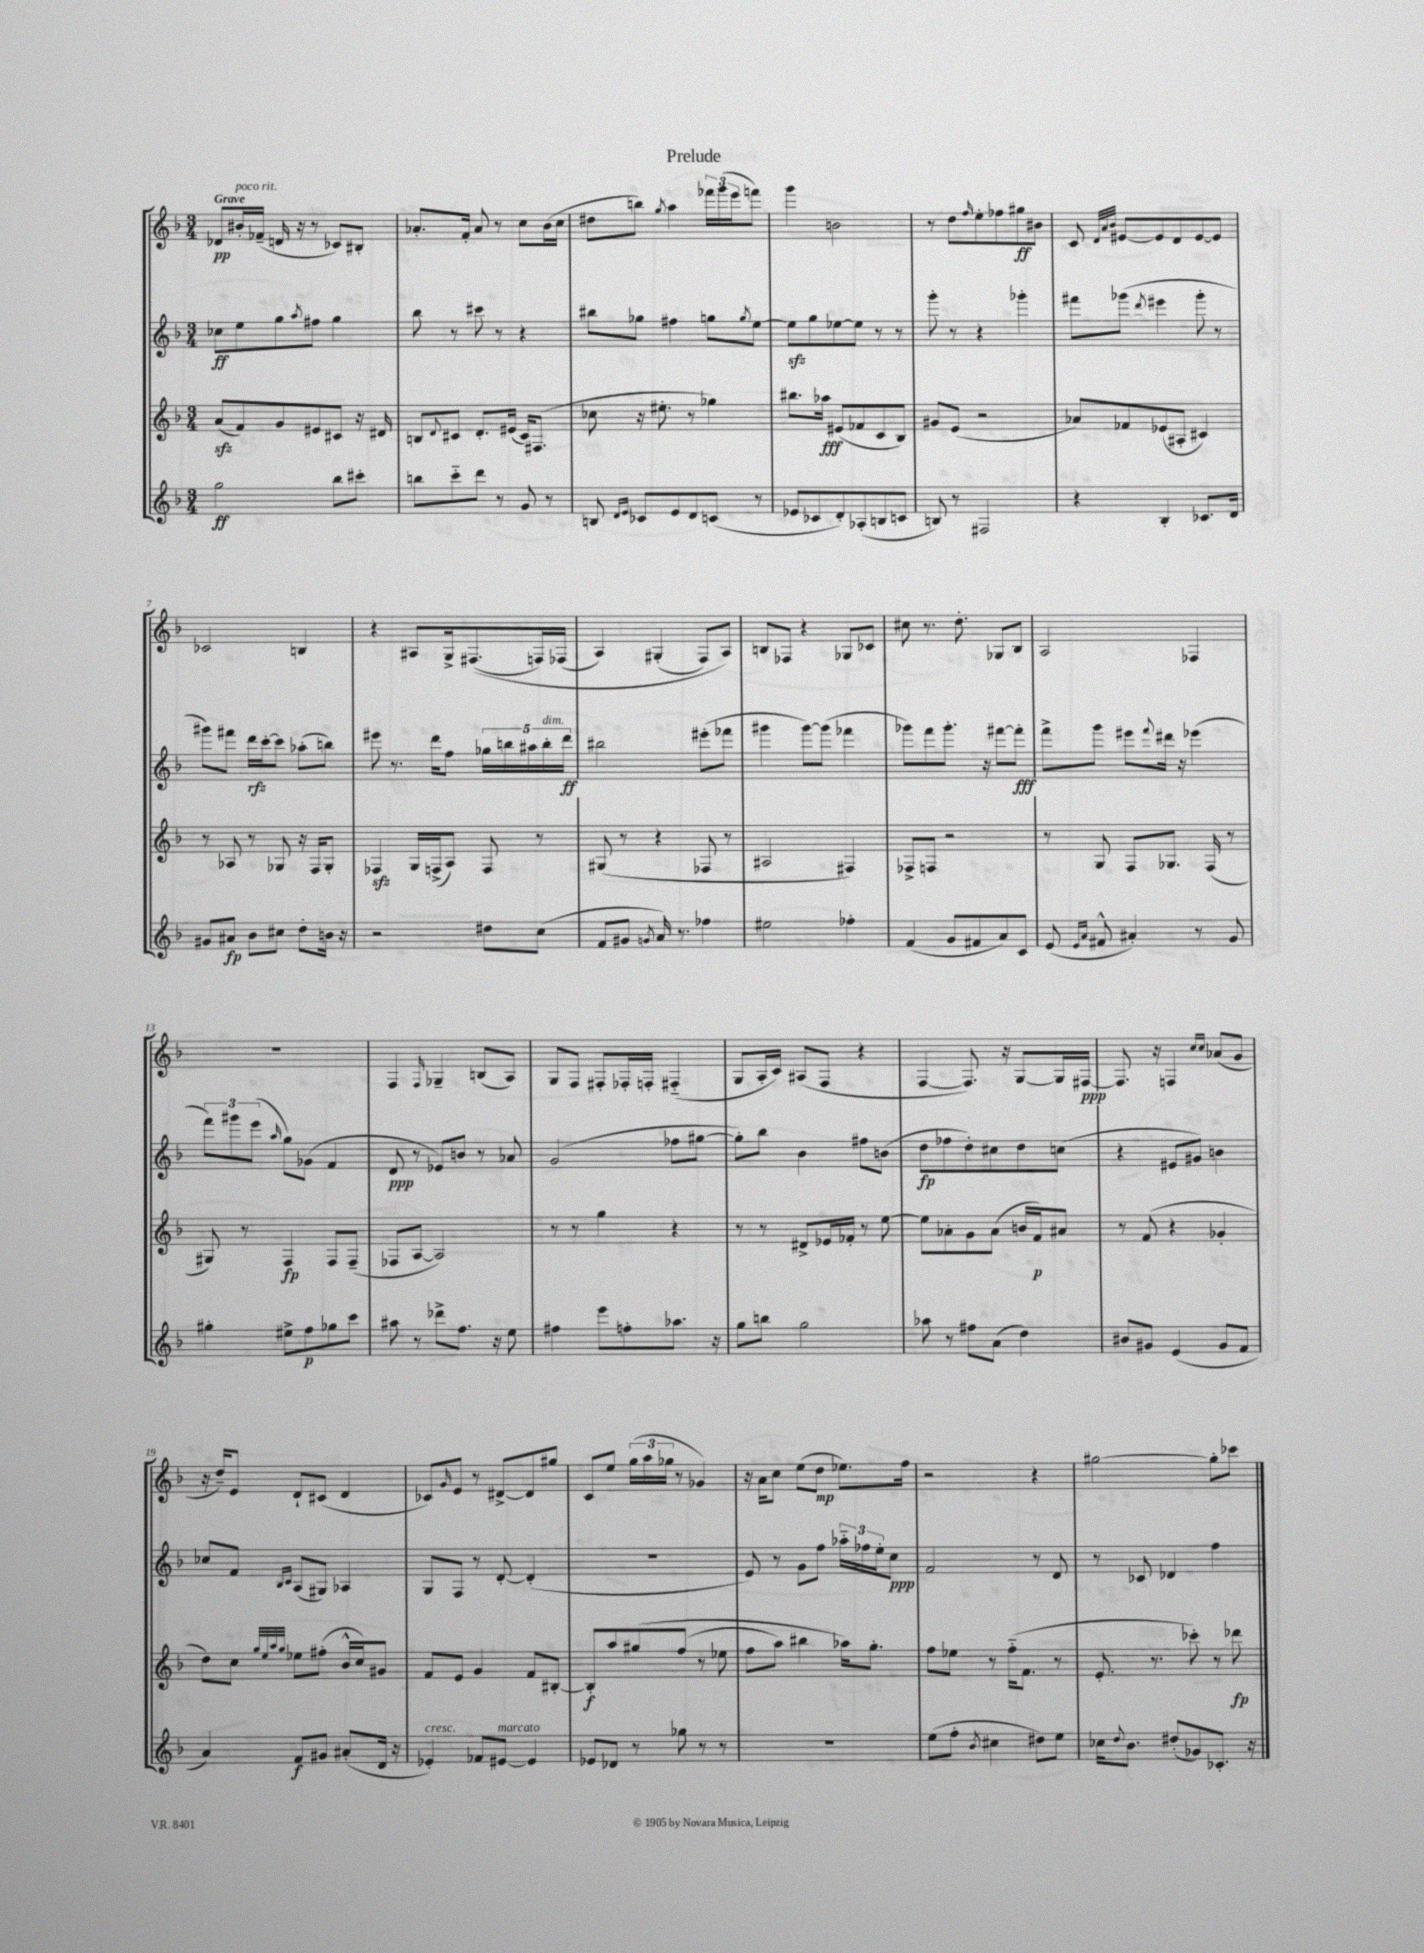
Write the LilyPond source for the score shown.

\header { title = "Prelude" }
<<
\new StaffGroup <<
\new Staff = "s0" {
    \clef treble \key f \major \numericTimeSignature \time 3/4 \tempo "Grave"
    des'8\pp bis'16-.^\markup { \italic "poco rit." } fes'16--( d'16 r16 r8 ces'8) bis8-. |
    aes'8.-. f'16-. aes'8 r8 c''8 bes'16( c''16 |
    dis''8 b''8) \acciaccatura { g''8 } a''4 \tuplet 3/2 { fes'''16 g'''16( e'''16 } f'''8) |
    g'''4 b'2 |
    r8 d''8 \grace { f''16 } e''8-. fes''8 gis''8\ff bis'8 |
    c'8 \grace { d'32 a'32 bes'32 } eis'8~ eis'8 d'8 eis'8~ eis'8 |
    ces'2 b4 |
    r4 ais8 g16-> fis8.(\( f16) fes16( |
    a4) gis4-.( f8) a8\) |
    b8 fes8 r4 ges8 ces'8 |
    cis''8 r8. d''8.-. ges8 bes8 |
    a2 fes4 |
    R2. |
    f4 \grace { f16 } ges4-- b8( a8) |
    g8 f8 fis8-. fes16-. f16-. fis4-_( |
    g8 a16-. c'16) ais8( f8 r4 |
    f4~ f8.) r16 g8~ g16 fis16~\ppp |
    fis8. r16 f4 \grace { c''16 c''16 } aes'8( g'8 |
    r16 d''16--) e'8 d'8-! cis'8( d'4 |
    ces'8) \grace { g'16 } e'8 r8 dis'8~-> dis'8 gis''8 |
    c'8 e''8 \tuplet 3/2 { g''16( a''16 ges''16 } r8 ges'4) |
    r16 a'16 c''8 e''8( d''8\mp ees''8.) f''16 |
    r2 r4 |
    gis''2~ gis''8-. ces'''8 \bar "|." |
}
\new Staff = "s1" {
    \clef treble \key f \major \numericTimeSignature \time 3/4
    ces''8\ff e''8 g''8 \acciaccatura { a''8 } fis''8 g''4 |
    bes''8 r8 cis'''8 r8 r4 |
    bis''8 ges''8 fis''4 g''8 \acciaccatura { g''8 } e''8~ |
    e''8\sfz g''8 ees''8~ ees''8 r8 r8 |
    g'''8-. r8 r4 ges'''4-. |
    fis'''8 ges'''8( \acciaccatura { d'''8 } eis'''4 ges'''8-. r8 |
    gis'''8) fis'''8 d'''16\rfz c'''16~-. c'''8 aes''8-.( b''8) |
    eis'''8 r8. d'''16 f''8 \tuplet 5/4 { ges''16 b''16 ais''16 b''16-.^\markup { \italic "dim." } d'''16\ff } |
    bis''2 eis'''8-.( fes'''8 |
    gis'''4 gis'''8~) gis'''8( fes'''4 |
    ges'''8) f'''8 ges'''8.-. r16 fis'''8~ fis'''8-.\fff |
    f'''8-> g'''8 eis'''8 \appoggiatura { f'''8 } dis'''16 r16 ees'''4( |
    \tuplet 3/2 { f'''8) gis'''8 e'''8( } \grace { a''16 } g''8) ges'8( f'4 |
    d'8\ppp r8 ees'8) b'8 r8 aes'8 |
    g'2( fes''8 gis''8~ |
    gis''8-.) bes''8 bes'4 fis''8 b'8( |
    d''8\fp fes''8 d''8-.) cis''8 d''8 c''8( |
    r4 eis'8 gis'8) b'4 |
    ces''8 f'8 \grace { bes16 c'16 } a8( gis8) aes4 |
    g8 f8 r8 d'8~-. d'4-.( |
    R2. |
    e'8) r8 g'8 f''8 \tuplet 3/2 { aes''16-_ fes''16 e''16-. } c''8\ppp |
    f'2 r8 d'8 |
    r8 ces'8 des'4 f''4 \bar "|." |
}
\new Staff = "s2" {
    \clef treble \key f \major \numericTimeSignature \time 3/4
    a'8\sfz( f'8) g'8 eis'8 cis'8 r16 dis'16 |
    b8 \appoggiatura { d'8 } cis'8 d'8.-. eis'16( cis'16) fis8.( |
    ces''8 r16 eis''8.-. r8 ges''4) |
    bis''8. aes''16\fff eis'8( fes'8 c'8 bes8) |
    gis'8 e'8( r2 |
    aes'8) fes'8 ees'8( ais8-. cis'4) |
    r8 aes8 r8 ges8 r16 f16 ges8-. |
    fes4\sfz g16 f16->( a8) f8 r8 |
    gis8( r8 r4 fes8 r8 |
    ais2 fis4) |
    fes8-> f8 r2 |
    r8 g8 f8 ges8. f16( r8 |
    gis8) r8 f4\fp f8 f8--( |
    fes8 a8~ a2) |
    r8 r8 g''4 r4 |
    r8 r8 dis'8-> ees'16 fes'16-. r8 e''8~ |
    e''8 aes'8-. g'8 aes'8( b'16 f'16\p) ais'8 |
    r8 f'8( r4 ges'4-. |
    d''8) c''8 \grace { g''32 e''32 a''32 g''32 } ees''8 fis''8-.( bes'16-^ c''16) gis'8 |
    f'8 e'8 g'4 f'8 bis8~-. |
    bis8-.\f a''8 gis''8\( f''8( r8 ees''8 |
    f''8 a''8) bis''4 aes''16\) g''8.-. |
    f''8 ees''8 r8 f''16-_( f'8. r8 |
    e'8.-. r8. ces'''8-.) r8 des'''8\fp \bar "|." |
}
\new Staff = "s3" {
    \clef treble \key f \major \numericTimeSignature \time 3/4
    g''2\ff bes''8 cis'''8-. |
    b''8 c'''8-_ d'''8 r8 g'8 r8 |
    b8 \grace { d'16 e'16 } ces'8 e'8 d'8 c'8( r8 |
    ees'8 ces'8 d'8-.) aes8-.( b8 c'8 |
    b8) r8 fis2 |
    r4 bes4-. ces'8. d'16 |
    gis'8 ais'8\fp bes'8 cis''8 d''8-. b'16 r16 |
    r2 dis''8 c''8( |
    f'8 gis'8 \acciaccatura { g'8 } a'16) r8. fes''4 |
    eis''2 fes''4-. |
    f'4( g'8 fis'8 a'8) c'8 |
    e'8( \grace { e'16 a'16 } fis'8-^ ais'4-.) r8 g'8 |
    gis''4-. eis''8-> f''8\p ges''8 c'''8 |
    ais''8 r8 des'''8-> f''8. r16 e''8 |
    fis''4 e'''8 f''8-. aes''8. r16 |
    g''8 b''8 g''2 |
    aes''8 r8 fis''8 a'8( d''4) |
    bis'8 gis'8 e'4( gis'8 f'8 |
    a'4) f'8\f gis'8 ais'8-.( d'16 r16 |
    ees'4-.^\markup { \italic "cresc." }) fes'8 eis'8~^\markup { \italic "marcato" } eis'4 |
    ees'8 des'8 r8 ges''8 r8 r8 |
    R2. |
    e''8( f''8-. \acciaccatura { bes'8 } cis''4 dis''8) e''8 |
    ces''16 \appoggiatura { d''8 } bes'8. dis''8-.( ges'8) ces'8.-. r16 \bar "|." |
}
>>
>>
